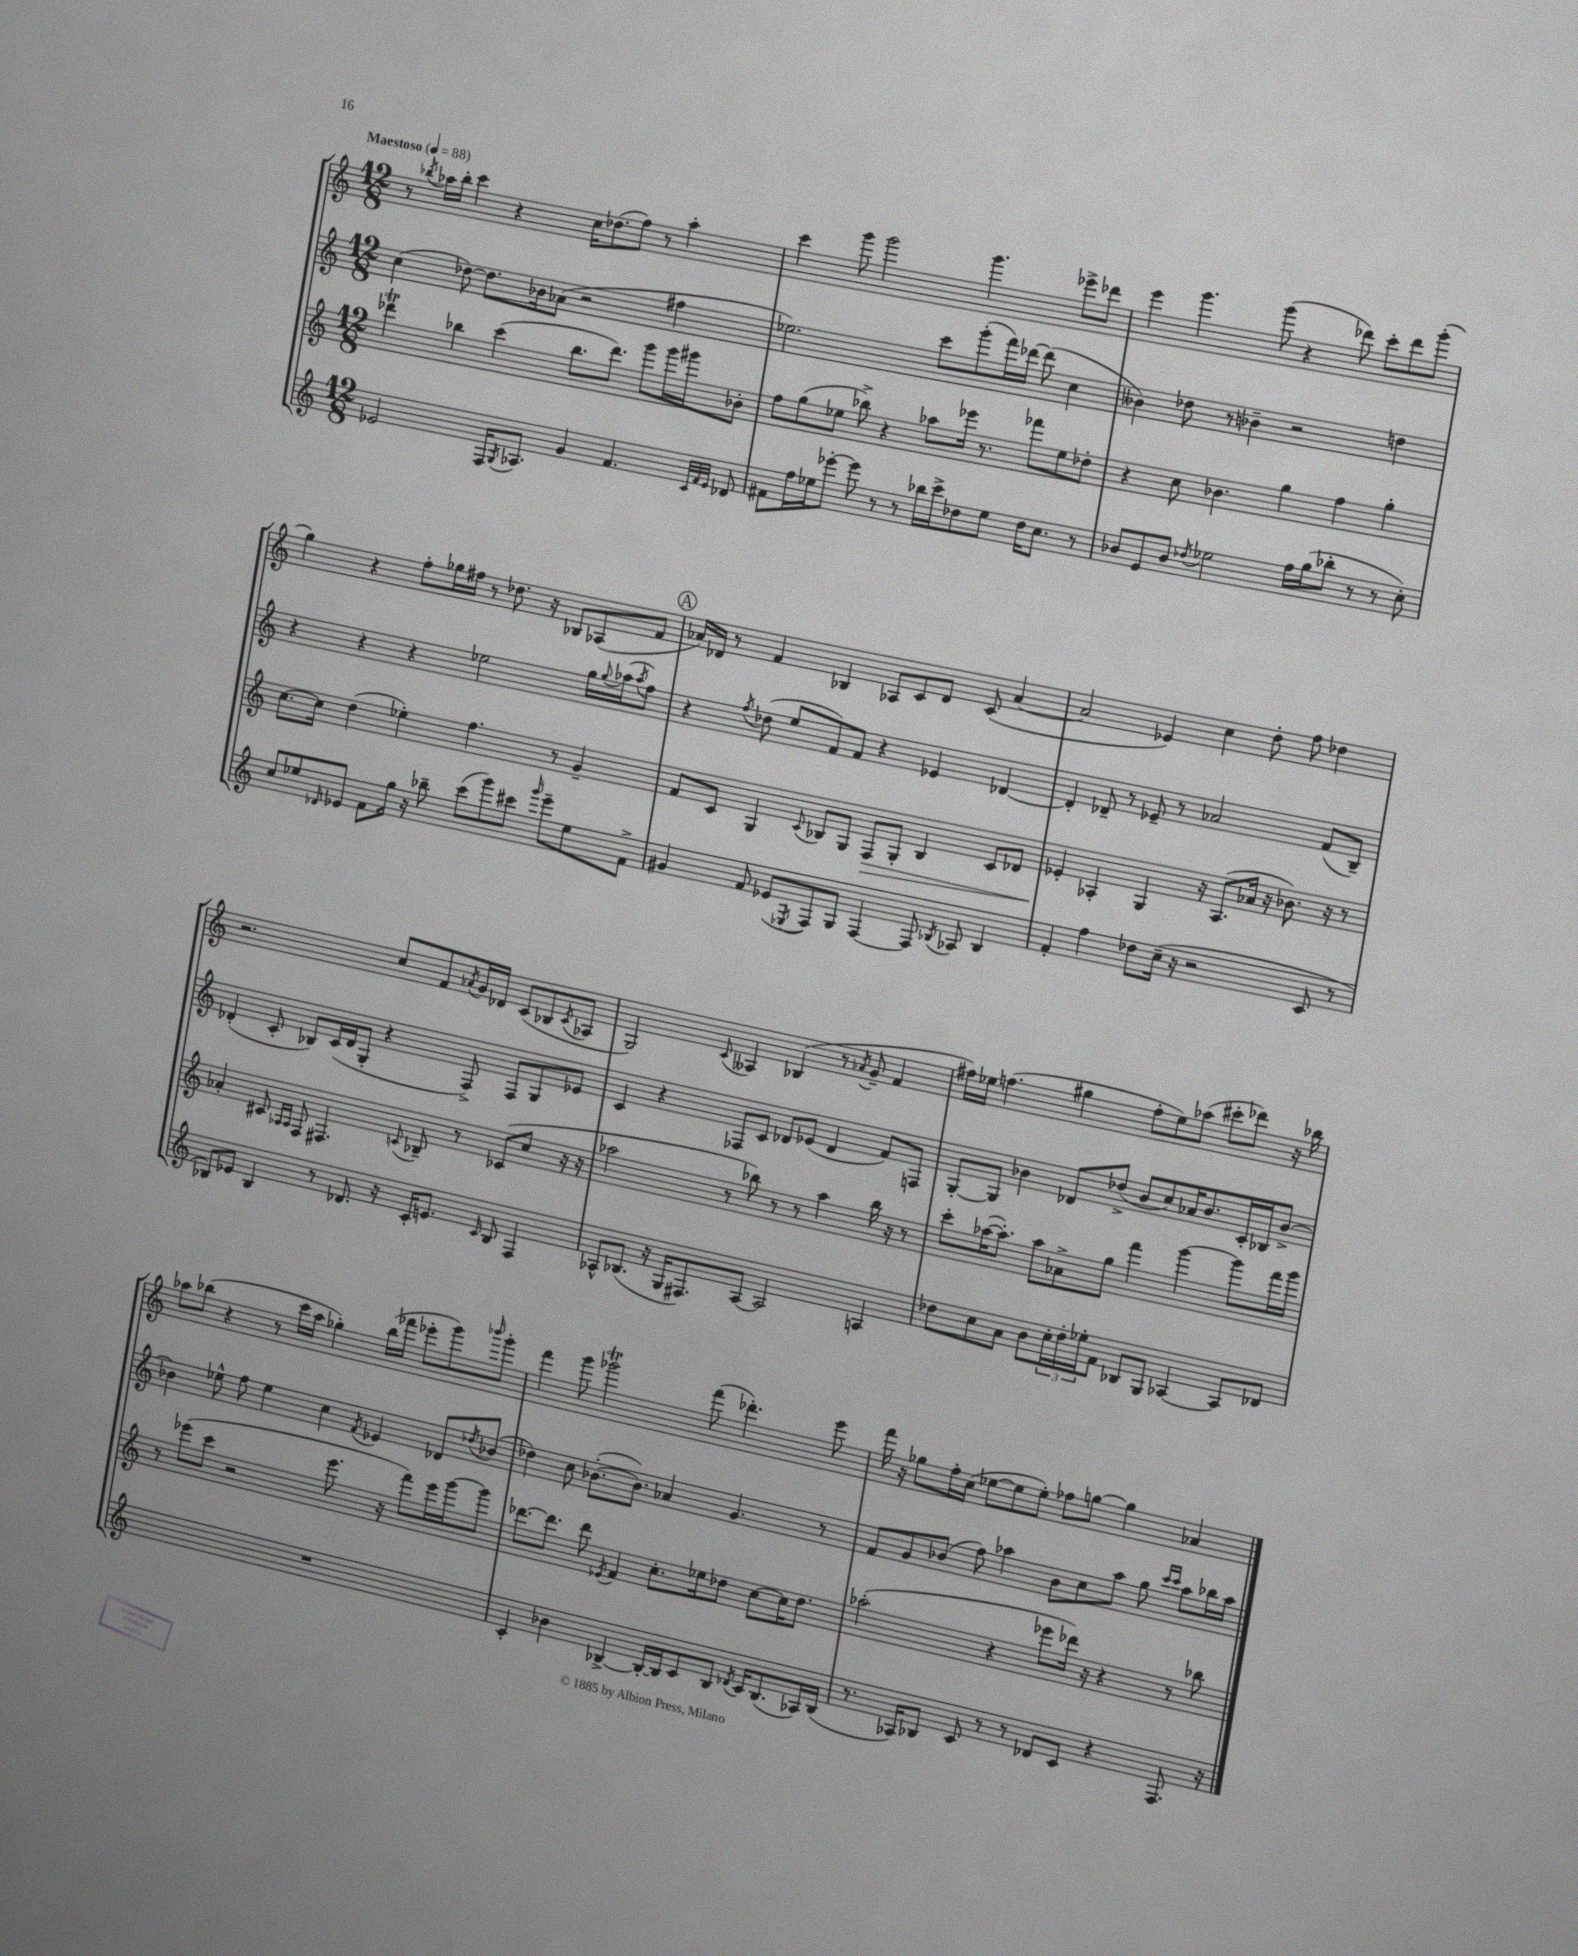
<<
\new StaffGroup <<
\new Staff = "s0" {
    \clef treble \key c \major \numericTimeSignature \time 12/8 \tempo "Maestoso" 4 = 88
    r8 \acciaccatura { bes''8 } aes''16 bes''16-. c'''4 r4 c''16 des''8.( f''8) r8 aes''4-. |
    c'''4 g'''8 g'''2 g'''4. ees'''8-> des'''8 |
    e'''4 g'''4. g'''8( r4 des'''8) c'''8-. des'''8 g'''8-.( |
    g''4) r4 f''8-. ges''16 fis''16 r8 des''8. r16 bes8 aes8( f'8 |
    \mark \markup { \circle "A" } aes'16) des'16 r8 f'4 bes4 aes8 c'8 des'8 c'8( aes'4~ |
    aes'2 ees'4) c''4 d''8-. f''8 des''4 |
    r2. c''8 f'8 \acciaccatura { aes'8 } g'16 des'16 c'8( bes8 \acciaccatura { c'8 } aes8 |
    g2) \appoggiatura { c'8 } aeses4 bes4( r8 \acciaccatura { aes'8 } g'8-- f'4 |
    fis''16) ees''16 f''4.( gis''4 f''8-. ees''8) aes''8( cis'''8-. des'''8) r16 bes''16 |
    aes''8 bes''8( r4 r8 c'''16 aes''16 ges''4-.) bes''16( fes'''16 ees'''8-. g'''8) \grace { bes'''16 } g'''8-. |
    f'''4 g'''8 ges'''2\trill f'''8( des'''4.-.) e'''8 |
    f'''16 r16 ges''8 f''16-. c''16( ees''8~ ees''8 ees''8-.) fes''8 g''8~ g''4 aes'4 \bar "|." |
}
\new Staff = "s1" {
    \clef treble \key c \major \numericTimeSignature \time 12/8
    c''4( des''8~) des''8. bes'16 aes'8( r2 fis''4 |
    ees''2.) c'''8 g'''8-.( f'''16) des'''16~ des'''8( c''4 |
    beses'4) des''8 r8 bes'4-- r2 d''4 |
    r4 r4 r4 ees''2 g''16 \appoggiatura { g''8 } aes''16( \acciaccatura { aes''8 } f''8) |
    \mark \markup { \circle "A" } r4 \acciaccatura { f''8 } des''8( e''8 f'8) f'8 r4 ees'4 des'4~ |
    des'4-. des'8-- r8 ees'8-- r8 aes'2 f'8( b8--) |
    des'4-.( c'8-. bes8) c'16( des'16 g8-. r4 f8->) f8 g8 ees'8 |
    c'4 r4 fes8 c'8 des'8 ees'8( des'4 f'8) f8 |
    g8~-. g8 bes'4 des'8 des''8->( bes'8 c''8) aes'16 bes'8. c'16-. bes16 bes'8~-> |
    bes'4 ees''8-^ f''8 ees''4 c''4 \acciaccatura { f'8 } ees'4 des'8 \acciaccatura { des''8 } bes'8( |
    des''4) c''8 bes'8.~-.( bes'8.) aes'4 g'4. r8 |
    f'8 g'8 bes'8( f''8) aes''4 bes'8 c''8 aes''8 g''8 \grace { c'''16 c'''16 } aes''8 bes''16 aes''16 \bar "|." |
}
\new Staff = "s2" {
    \clef treble \key c \major \numericTimeSignature \time 12/8
    des'''4\trill bes''4 c'''4( bes''8. des'''8.) g'''8 g'''16 gis'''16 bes'8-. |
    f''8 g''8( ees''8 bes''8->) r4 aes''8 ees'''16 r8. fes'''8 ees''8 des''8-. |
    r4 c''8 bes'4. g''4 f''4 g''4-. |
    c''8.~ c''16 d''4( ees''4-.) f''4. r8 g'4-- |
    \mark \markup { \circle "A" } f'8 c'8 g4 \appoggiatura { c'8 } bes8 g8 f8\> g8-. bes4 c'8 des'8 |
    ees'4-.\! aes4-. g4 r16 aes8.( aes'16 r16 bes'8.) r16 r8 |
    aes'4-. cis'8 \grace { aes16 aes16 } f8 fis4. \appoggiatura { c'8 } bes8-- r8 ces'8( c''8 r16 r16 |
    aes''2 r8 bes''8) r8 r8 aes''4 bes''16 r16 r8 |
    c'''8-. aes''16~( aes''8.-.) aes''8 aes'8-> g''8 f'''4 g'''4~ g'''8 f'''16 g'''16 |
    r8 ees'''8( c'''8 r2 ees'''8. r16 f'''8) ees'''16 g'''16~ g'''8 |
    des'''8.~ des'''8. des'''8 \acciaccatura { ees'8 } f'4 c''8.-. ees''16 des''8 c''8~ c''16 des''8. |
    aes''2-.( r4 ees'''8 des'''16) r16 r4 r8 bes''8 \bar "|." |
}
\new Staff = "s3" {
    \clef treble \key c \major \numericTimeSignature \time 12/8
    ees'2 f16 \acciaccatura { g8 } aes8. g'4 f'4. \grace { c'32 f'32 ees'32 } des'8 |
    fis'8 f''16 ees''16 ees'''8~-. ees'''8 r8 r8 bes''16 c'''16-> des''8 ees''8 des''16 c''8. r8 |
    bes'8 e'8 bes'8 \acciaccatura { des''8 } ees''2 f''16 g''16( bes''8-. r8 r8 c''8-.) |
    c''8 ees''8 \grace { des'16 } ees'8 f'8 g''16 r16 bes''8-- c'''8( g'''8) cis'''8 \grace { g'''16 } e'''8-- ees''8 f'8-> |
    \mark \markup { \circle "A" } gis'4 f'8 ees'8( \acciaccatura { ees8 } f8) g8 f4~ f8 \acciaccatura { bes8 } aes8 bes4 |
    f'4-. f''4 des''8 c''16--( r16 r2 c'8 r8 |
    bes8) ees'8 bes4 r8 des'8. r16 c'16-. e'8. \grace { c'16 } bes8 f4 |
    aes8-^ bes8.( r16 g16 fis8.) aes8~ aes2 a4 |
    des''8 c''8 a'8 b'8 \tuplet 3/2 { c''16-. des''16-. ees''16-. } f'8 bes8 g8 aes4~ aes8 des'8 |
    R1. |
    c'4-. bes'4 bes4~-> bes16~-. bes16 c'8 bes8 \acciaccatura { des'8 } c'16 bes8.( aes16) bes16( |
    r8. aes16) bes8 c'8 r8 r8 des'8 c'8 r4 f8. r16 \bar "|." |
}
>>
>>
\layout { \context { \Score \remove "Bar_number_engraver" } }
